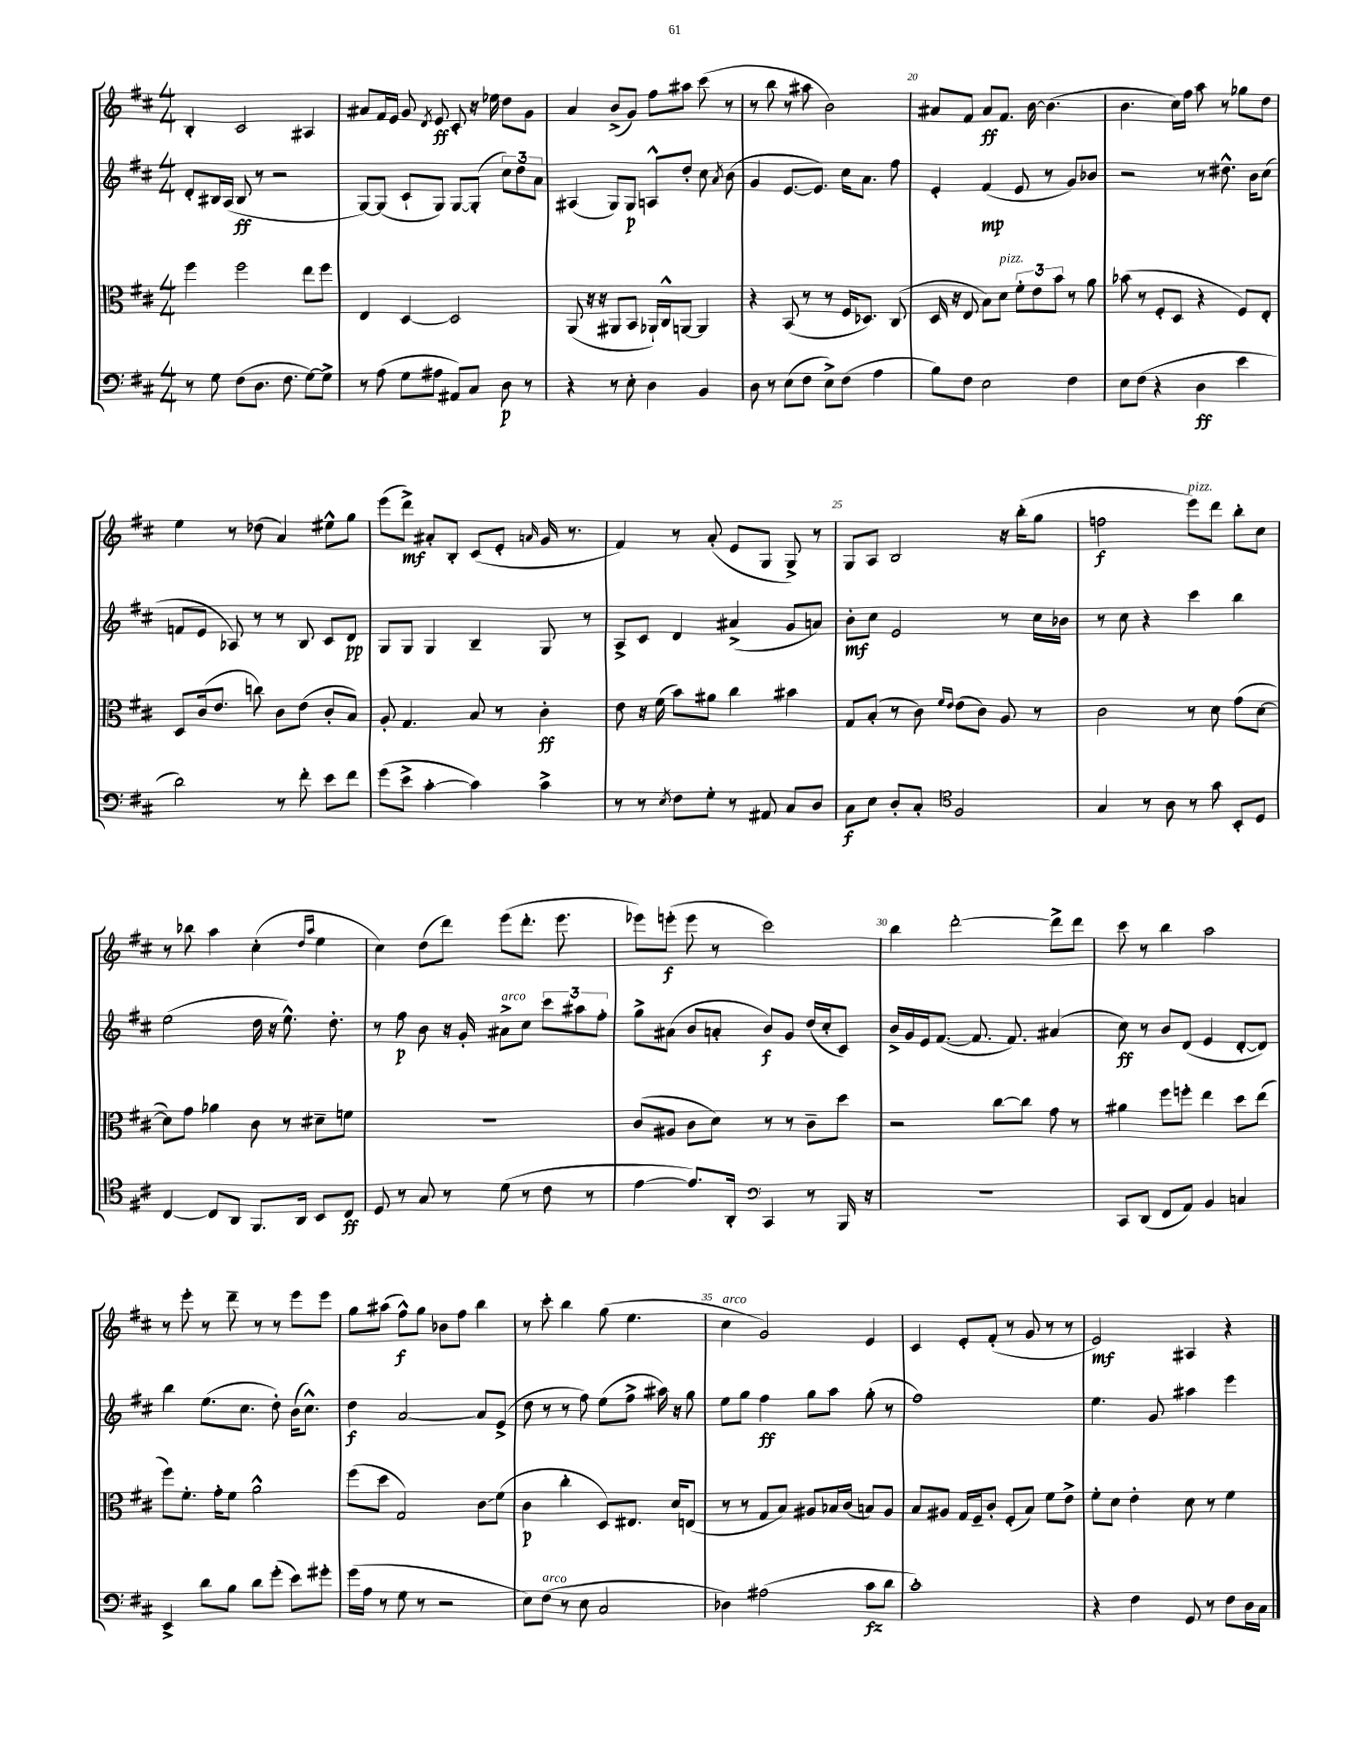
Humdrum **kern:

**kern	**kern	**kern	**kern
*staff4	*staff3	*staff2	*staff1
*clefF4	*clefC3	*clefG2	*clefG2
*k[f#c#]	*k[f#c#]	*k[f#c#]	*k[f#c#]
*M4/4	*M4/4	*M4/4	*M4/4
8r	4ff#	8d'	4B'
8G	.	16B#	.
.	.	(16A	.
(8F#	2ff#	8B#	2c#
8.D	.	8r	.
.	.	2r	.
8.F#	.	.	.
[8G)	8ee	.	4A#
8G^]	8ff#	.	.
=	=	=	=
8r	4E	[8G)	8a#
(8A	.	(8G]	16f#
.	.	.	16e
8G	[4D	8c#`	8g
.	.	.	8qd
8A#	.	8G)	8e
8AA#)	2D]	[8G	8c#'
8C#	.	(8G']	16r
.	.	.	16ee-
8D	.	12cc#)	8dd
.	.	12dd	.
8r	.	.	8g
.	.	12a	.
=	=	=	=
4r	(8AA	(4A#	4a
.	16r	.	.
.	16r	.	.
8r	8AA#	8G)	(8b^
8E'	8BB	8G	8g)
4D	16AA-`)	8A^^	8ff#
.	16C#^^	.	.
.	[8AA	8dd'	8aa#
4BB	4AA]	8cc#	(8ccc#
.	.	8qa	.
.	.	(8b	8r
=	=	=	=
8D	4r	4g	8r
8r	.	.	8bb
(8E	(8BB	[8.e	8r
8F#	8r	.	8aa#
.	.	8.e])	.
8E^)	8r	.	2b)
(8F#	16F#	16cc#	.
.	8.D-)	8.a	.
4A	.	.	.
.	(8C#	8ff#	.
=	=	=	=
8B)	16D	4e'	8a#
.	16r	.	.
8F#	8E	.	8f#
2E	8B)	(4f#	8a#
.	8d	.	8.f#
.	12f#'	8e	.
.	.	.	[16b
.	12e	.	.
.	.	8r	(4.b]
.	12b	.	.
4F#	8r	8g)	.
.	8a	8b-	.
=	=	=	=
8E	(8b-	2r	4.b
(8F#	8r	.	.
4r	8F#'	.	.
.	8D	.	16cc#)
.	.	.	16ff#
4D	4r	8r	8aa
.	.	8.dd#^^	8r
4e	8F#)	.	8gg-
.	.	16b	.
.	8E'	(8cc#	8dd
=	=	=	=
2d)	8D	8f	4ee
.	(16c#	8e	.
.	8.e	.	.
.	.	8A-)	8r
.	8cc)	8r	(8dd-
8r	8c#	8r	4a)
8f#'	(8e	8B	.
8e	8c#'	8c#	8ee#^^
8f#	8B)	8d	8gg
=	=	=	=
(8g	8A'	8G	(8eee
8e^	4.G	8G	8ddd^)
[4c#'	.	4G	8a#'
.	.	.	8B'
4c#])	8B	4B~	(8c#
.	8r	.	8e'
.	.	.	16qqa
4c#^	4c#'	8G	16g
.	.	.	8.r
.	.	8r	.
=	=	=	=
8r	8e	8A^	4f#)
8r	16r	8c#	.
.	(16f#	.	.
8qE	.	.	.
8F#	8b)	4d	8r
8G'	8a#	.	(8a'
8r	4cc#	(4a#^	8e
8AA#	.	.	8G
8C#	4b#	8g	8G^)
8D	.	8a)	8r
=	=	=	=
8C#	8G	8b'	8G
8E	(8B'	8cc#	8A
8D'	8r	2e	2B
8C#'	8c#)	.	.
*clefC4	*	*	*
.	16qqf#	.	.
.	16qqe	.	.
2F#	(8e	.	.
.	8c#)	.	.
.	8A	8r	16r
.	.	.	(16bb'
.	8r	16cc#	8gg
.	.	16b-	.
=	=	=	=
4G	2c#	8r	2ff
.	.	8cc#	.
8r	.	4r	.
8A	.	.	.
8r	8r	4ccc#	8eee)
8g	8d	.	8ddd
8BB'	(8g	4bb	8bb'
8D	[8d	.	8cc#
=	=	=	=
[4C#	8d])	(2ee	8r
.	8g	.	8bb-
8C#]	4a-	.	4aa
8AA	.	.	.
8.FF#	8c#	16dd	(4cc#'
.	.	16r	.
.	8r	8.ee^^)	.
16AA	.	.	.
.	.	.	16qqdd
.	.	.	16qqaa
8BB	8d#~	.	4ee
.	.	8.dd'	.
8C#	8f	.	.
=	=	=	=
8D	1r	8r	4cc#)
8r	.	8ff#	.
8G	.	8b	(8dd
8r	.	16r	8ddd)
.	.	16g'	.
(8d	.	8a#^	(8eee
8r	.	8cc#	8.ddd'
8c#	.	12ccc#	.
.	.	.	8.eee
.	.	12aa#	.
8r	.	.	.
.	.	12ff#'	.
=	=	=	=
[4e	(8c#	8gg^	8eee-)
.	8A#	(8a#	(8eee'
8.e])	8c#	8b	8eee
.	8d)	8a'	8r
16AA'	.	.	.
*clefF4	*	*	*
4CC#	8r	8b)	2ccc#)
.	8r	8g	.
8r	8c#~	(16dd	.
.	.	16cc#'	.
16BBB	8dd	8c#)	.
16r	.	.	.
=	=	=	=
1r	2r	16b^	4bb
.	.	16g	.
.	.	16e	.
.	.	([8.f#	.
.	.	.	[2ddd'
.	.	8.f#]	.
.	[8cc#	.	.
.	.	8.f#)	.
.	8cc#]	.	.
.	8g	(4a#	8ddd^]
.	8r	.	8ddd
=	=	=	=
8CC#	4a#	8cc#)	8ccc#
(8DD	.	8r	8r
8FF#	8ff#	8b	4bb
8AA)	8ff'	(8d	.
4BB	4ee	4e	2aa
4C	8dd	[8d'	.
.	(8ee	8d])	.
=	=	=	=
4EE^	8ff#)	4bb	8r
.	8.f#'	.	8eee'
8d	.	(8.ee	8r
.	16g'	.	.
8B	8f#	.	8ddd~
.	.	8.cc#	.
8d	2a^^	.	8r
(8g'	.	8dd')	8r
8e)	.	(16b	8eee
.	.	8.cc#^^)	.
8g#'	.	.	8eee
=	=	=	=
(16g	(8ff#	4dd	8gg
16A	.	.	.
8r	8dd	.	(8aa#
8G	2G)	[2a	8ff#^^)
8r	.	.	8gg
2r	.	.	8b-
.	.	.	8ff#
.	8c#	8a]	4bb
.	(8f#	(8e^	.
=	=	=	=
8E)	4c#	8dd	8r
(8F#	.	8r	8ccc#'
8r	4cc#'	8r	4bb
8E	.	8ff#)	.
2C#	8D)	(8ee	(8gg
.	8.E#	8ff#^	4.ee
.	.	16aa#)	.
.	16d	16r	.
.	(8E	8gg	.
=	=	=	=
4D-)	8r	8ee	4cc#
.	8r	8gg	.
(2A#	8G	4ff#	2g)
.	8B)	.	.
.	8A#	8gg	.
.	16B-	8aa	.
.	(16c#	.	.
8c#	8B)	(8gg'	4e
8d	8A#	8r	.
=	=	=	=
1c#')	8B	1ff#)	4c#
.	8A#	.	.
.	16G	.	8e'
.	16F#~	.	.
.	8c#'	.	(8f#'
.	(8F#'	.	8r
.	8B)	.	8g
.	8f#	.	8r
.	8e^	.	8r
=	=	=	=
4r	8f#'	4.ee	2e)
.	8d	.	.
4F#	4e'	.	.
.	.	8g	.
8GG	8d	4aa#	4A#
8r	8r	.	.
8F#	4f#	4eee	4r
16D	.	.	.
16C#	.	.	.
==	==	==	==
*-	*-	*-	*-
